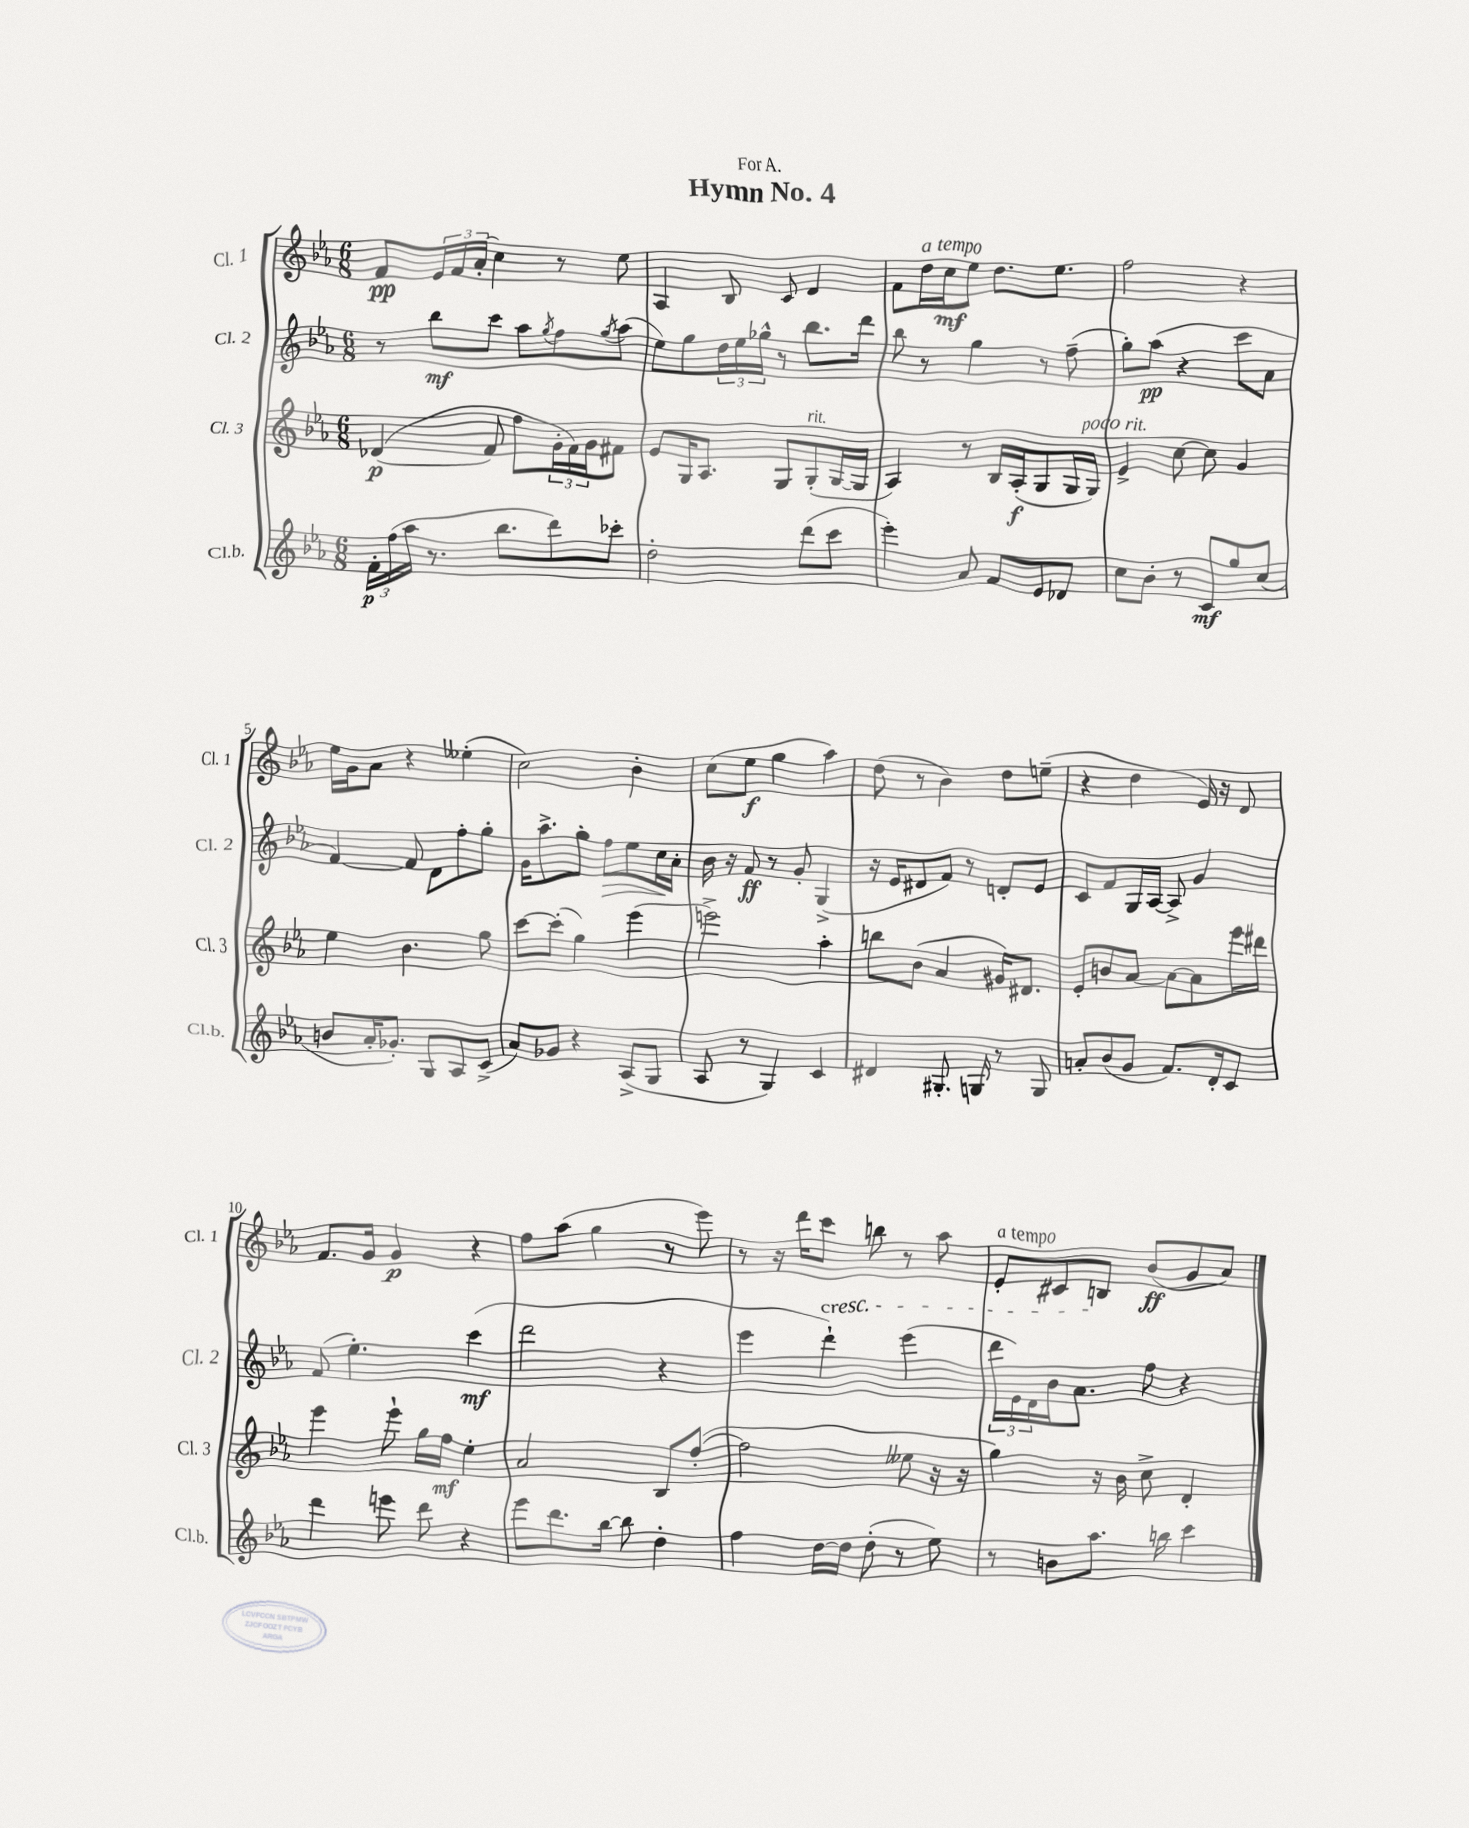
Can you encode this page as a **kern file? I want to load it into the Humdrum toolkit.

**kern	**dynam	**kern	**dynam	**kern	**dynam	**kern	**dynam
*part4	*part4	*part3	*part3	*part2	*part2	*part1	*part1
*staff4	*staff4	*staff3	*staff3	*staff2	*staff2	*staff1	*staff1
*I"Cl.b.	*	*I"Cl. 3	*	*I"Cl. 2	*	*I"Cl. 1	*
*I'Cl.b.	*	*I'Cl. 3	*	*I'Cl. 2	*	*I'Cl. 1	*
*clefG2	*	*clefG2	*	*clefG2	*	*clefG2	*
*k[b-e-a-]	*	*k[b-e-a-]	*	*k[b-e-a-]	*	*k[b-e-a-]	*
*M6/8	*	*M6/8	*	*M6/8	*	*M6/8	*
=1	=1	=1	=1	=1	=1	=1	=1
24f'\LL	p	((4d-X/	p	8r	.	8f/L	pp
(24ff\	.	.	.	.	.	.	.
24aa-\JJ	.	.	.	.	.	.	.
8.r	.	.	.	8bb-\L	mf	24e-/L	.
.	.	.	.	.	.	24f/	.
.	.	.	.	.	.	(24a-'/JJ	.
.	.	8f/)	.	8ccc\J	.	4cc\)	.
8.bb-\L	.	.	.	.	.	.	.
.	.	8ff\L	.	8aa-\L	.	.	.
.	.	.	.	8qgg/	.	.	.
8ddd\)	.	24g'\L	.	8ff\	.	8r	.
.	.	24f\)	.	.	.	.	.
.	.	24g\J	.	.	.	.	.
.	.	.	.	8qgg/	.	.	.
8ccc-X'\J	.	8f#X\J	.	(8aa-\J	.	8ee-\	.
=2	=2	=2	=2	=2	=2	=2	=2
2dd'\	.	8e-/L	.	8ee-\L)	.	4A-/	.
.	.	16G/K	.	8gg\	.	.	.
.	.	8.A-/J	.	.	.	.	.
.	.	.	.	24dd\L	.	8B-/	.
.	.	.	.	24ee-\	.	.	.
.	.	.	.	24gg-X^^\JJ	.	.	.
.	.	8G/L	.	8r	.	8c/	.
!	!	!LO:TX:a:i:t=rit.	!	!	!	!	!
(8ddd\L	.	(8G'/	.	8.bb-\L	.	4d/	.
8ccc\J	.	[16G/L	.	.	.	.	.
.	.	16G/JJ]	.	16ddd\Jk	.	.	.
=3	=3	=3	=3	=3	=3	=3	=3
4eee-'\)	.	4A-/)	.	8bb-\	.	8f\L	.
!	!	!	!	!	!	!LO:TX:a:i:t=a tempo	!
.	.	.	.	8r	.	16dd\L	.
.	.	.	.	.	.	16cc\J	mf
8a-/	.	8r	.	4gg\	.	8ee-\J	.
8f/L	.	16B-/LL	.	.	.	8.dd\L	.
.	.	(16A-'/J	f	.	.	.	.
8e-/	.	8G/	.	8r	.	.	.
.	.	.	.	.	.	8.ee-\J	.
8d-X/J	.	16G/L	.	(8ff~\	.	.	.
!	!	!LO:TX:a:i:t=poco rit.	!	!	!	!	!
.	.	16G/JJ)	.	.	.	.	.
=4	=4	=4	=4	=4	=4	=4	=4
8cc\L	.	4e-^/	.	8gg'\L)	.	2ff\	.
8b-'\J	.	.	.	(8aa-\J	pp	.	.
8r	.	[8cc\	.	4r	.	.	.
8c/L	mf	8cc\]	.	.	.	.	.
8gg/	.	4g/	.	8ccc\L	.	4r	.
(8cc/J	.	.	.	8a-\J	.	.	.
!!LO:LB:g=z
=5	=5	=5	=5	=5	=5	=5	=5
8bn/L	.	4ee-\	.	[4f/)	.	16ee-\LL	.
.	.	.	.	.	.	16g\J	.
16a-'/K	.	.	.	.	.	8a-\J	.
8.g-X'/J)	.	.	.	.	.	.	.
.	.	4.b-\	.	8f/]	.	4r	.
8G/L	.	.	.	8d\L	.	.	.
8A-/	.	.	.	8ff'\	.	(4ee--X'\	.
(8c^/J	.	8gg\	.	8gg'\J	.	.	.
=6	=6	=6	=6	=6	=6	=6	=6
8a-/L)	.	[8ccc\L	.	16g\KL	.	2cc\)	.
.	.	.	.	8.aa-^\	.	.	.
8g-X/J	.	(8ccc'\J]	.	.	.	.	.
4r	.	4gg\)	.	8gg'\J	.	.	.
!	!	!	!	!	!LO:HP:b	!	!
.	.	.	.	8ff\L	>	.	.
(8A-^/L	.	(4eee-\	.	8ee-\	.	4b-'\	.
8G/J	.	.	.	16cc\L	.	.	.
.	.	.	.	16a-'\JJ	]	.	.
=7	=7	=7	=7	=7	=7	=7	=7
8A-/	.	2eeen^\)	.	16b-\	.	(8cc\L	.
.	.	.	.	16r	.	.	.
8r	.	.	.	8f/	ff	8ee-\J	f
4G/)	.	.	.	8r	.	4gg\	.
.	.	.	.	8g'/	.	.	.
4c/	.	4aa-'\	.	(4G^/	.	4aa-\)	.
=8	=8	=8	=8	=8	=8	=8	=8
4d#X/	.	8bbn\L	.	16r	.	(8dd\	.
.	.	.	.	16e-/KL	.	.	.
.	.	(8b-\J	.	8d#X/	.	8r	.
8.G#X'/	.	4a-/	.	8f/J)	.	4b-\)	.
.	.	.	.	8r	.	.	.
16Gn/	.	.	.	.	.	.	.
8r	.	16g#X/KL)	.	8dn'/L	.	8dd\L	.
.	.	8.d#X/J	.	.	.	.	.
8G/	.	.	.	8e-/J	.	(8een~\J	.
=9	=9	=9	=9	=9	=9	=9	=9
8an'/L	.	8e-'/L	.	8c/L	.	4r	.
(8b-/	.	8bn/	.	8f/	.	.	.
8g/J	.	[8a-/J	.	16G/L	.	4dd\	.
.	.	.	.	[16A-/JJ	.	.	.
8.f/L)	.	8a-\L_	.	8A-^/]	.	.	.
.	.	8a-\]	.	4g/	.	16e-/)	.
16d'/k	.	.	.	.	.	16r	.
8c/J	.	16eee-\L	.	.	.	8d/	.
.	.	16ddd#X\JJ	.	.	.	.	.
!!LO:LB:g=z
=10	=10	=10	=10	=10	=10	=10	=10
4ddd\	.	4eee-\	.	(8f/	.	8.f/L	.
.	.	.	.	4.ee-'\)	.	.	.
.	.	.	.	.	.	16g/Jk	.
8eeen\	.	8eee-`\	.	.	.	4g/	p
8ddd\	.	16gg\LL	.	.	.	.	.
.	.	16ff\JJ	mf	.	.	.	.
4r	.	4ee-'\	.	(4ccc\	mf	4r	.
=11	=11	=11	=11	=11	=11	=11	=11
8eee-\L	.	2a-/	.	2ddd\	.	8ff\L	.
8.ddd\	.	.	.	.	.	(8aa-\J	.
.	.	.	.	.	.	4gg\	.
[16bb-\Jk	.	.	.	.	.	.	.
8bb-\]	.	.	.	.	.	.	.
4dd'\	.	8B-/L	.	4r	.	8r	.
.	.	([8ff'/J	.	.	.	8eee-\)	.
=12	=12	=12	=12	=12	=12	=12	=12
4ff\	.	2ff\]	.	4eee-\	.	8r	.
.	.	.	.	.	.	16r	.
.	.	.	.	.	.	16ddd\KL	.
!	!	!	!	!	!	!LO:TX:b:i:t=cresc.	!
[16dd\LL	.	.	.	4ddd`\)	.	8ccc\J	.
16dd\JJ]	.	.	.	.	.	.	.
(8dd'\	.	.	.	.	.	8bbn\	.
8r	.	8ee--X\	.	(4eee-\	.	8r	.
8ee-\)	.	16r	.	.	.	8aa-\	.
.	.	16r	.	.	.	.	.
=13	=13	=13	=13	=13	=13	=13	=13
!	!	!	!	!	!	!LO:TX:a:i:t=a tempo	!
8r	.	4gg\)	.	24ddd\LL	.	8e-'/L	.
.	.	.	.	24e-\)	.	.	.
.	.	.	.	24d\	.	.	.
8bn\L	.	.	.	16b-\J	.	8c#X/	.
.	.	.	.	8.a-\J	.	.	.
8.aa-\J	.	16r	.	.	.	8Bn/J	.
.	.	16b-\	.	.	.	.	.
.	.	8cc^\	.	8ff\	.	(8b-/L	ff
16bbn\	.	.	.	.	.	.	.
4ccc\	.	4d'/	.	4r	.	8g/	.
.	.	.	.	.	.	8a-/J)	.
==	==	==	==	==	==	==	==
*-	*-	*-	*-	*-	*-	*-	*-
